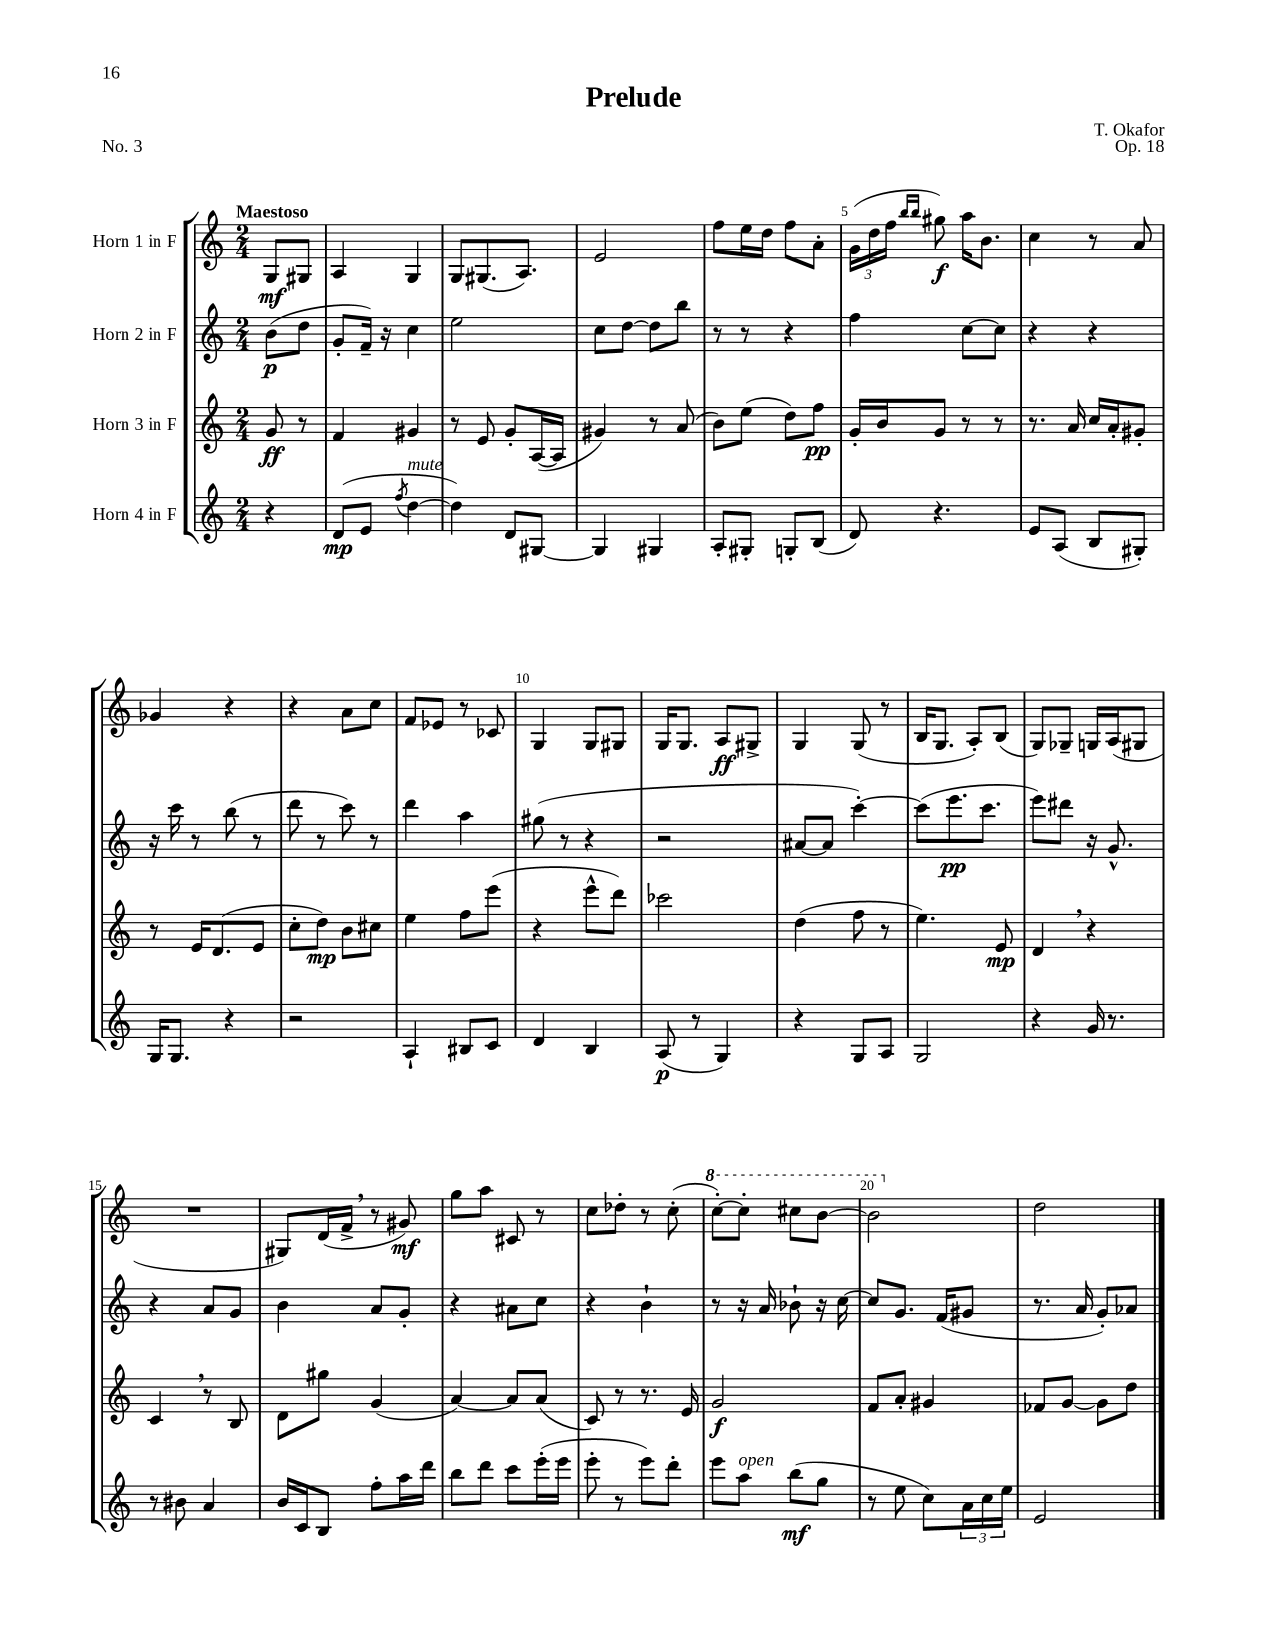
\header { title = "Prelude" composer = "T. Okafor" opus = "Op. 18" piece = "No. 3" }
<<
\new StaffGroup <<
\new Staff = "s0" \with { instrumentName = "Horn 1 in F" } {
    \clef treble \key c \major \numericTimeSignature \time 2/4 \partial 4 \tempo "Maestoso"
    g8\mf gis8 |
    a4 g4 |
    g8 gis8.( a8.) |
    e'2 |
    f''8 e''16 d''16 f''8 a'8-. |
    \tuplet 3/2 { g'16( d''16 f''16 } \grace { b''16 b''16 } gis''8\f) a''16 b'8. |
    c''4 r8 a'8 |
    ges'4 r4 |
    r4 a'8 c''8 |
    f'8 ees'8 r8 ces'8 |
    g4 g8 gis8 |
    g16 g8. a8\ff gis8-> |
    g4 g8( r8 |
    b16 g8. a8-.) b8( |
    g8) ges8-- g16 a16( gis8 |
    R2 |
    gis8) d'16( f'16-> \breathe r8 gis'8\mf) |
    g''8 a''8 cis'8 r8 |
    c''8 des''8-. r8 c''8-.( |
    \ottava #1 c'''8~-.) c'''8-. cis'''8 b''8~ |
    b''2 \ottava #0 |
    d''2 \bar "|." |
}
\new Staff = "s1" \with { instrumentName = "Horn 2 in F" } {
    \clef treble \key c \major \numericTimeSignature \time 2/4 \partial 4
    b'8\p( d''8 |
    g'8-. f'16--) r16 c''4 |
    e''2 |
    c''8 d''8~ d''8 b''8 |
    r8 r8 r4 |
    f''4 c''8~ c''8 |
    r4 r4 |
    r16 c'''16 r8 b''8( r8 |
    d'''8 r8 c'''8) r8 |
    d'''4 a''4 |
    gis''8( r8 r4 |
    r2 |
    ais'8~ ais'8 c'''4~-.) |
    c'''8( e'''8.\pp c'''8. |
    e'''8) dis'''8 r16 g'8.-^ |
    r4 a'8 g'8 |
    b'4 a'8 g'8-. |
    r4 ais'8 c''8 |
    r4 b'4-! |
    r8 r16 a'16 bes'8-! r16 c''16~ |
    c''8 g'8. f'16( gis'8 |
    r8. a'16 g'8-.) aes'8 \bar "|." |
}
\new Staff = "s2" \with { instrumentName = "Horn 3 in F" } {
    \clef treble \key c \major \numericTimeSignature \time 2/4 \partial 4
    g'8\ff r8 |
    f'4 gis'4 |
    r8 e'8 g'8-. a16~( a16 |
    gis'4) r8 a'8( |
    b'8) e''8( d''8) f''8\pp |
    g'16-. b'16 g'8 r8 r8 |
    r8. a'16 c''16 a'16-. gis'8-. |
    r8 e'16 d'8.( e'8 |
    c''8-. d''8\mp) b'8 cis''8 |
    e''4 f''8 e'''8( |
    r4 e'''8-^ d'''8) |
    ces'''2 |
    d''4( f''8 r8 |
    e''4.) e'8\mp |
    d'4 \breathe r4 |
    c'4 \breathe r8 b8 |
    d'8 gis''8 g'4( |
    a'4~) a'8 a'8( |
    c'8) r8 r8. e'16 |
    g'2\f |
    f'8 a'8-. gis'4 |
    fes'8 g'8~ g'8 d''8 \bar "|." |
}
\new Staff = "s3" \with { instrumentName = "Horn 4 in F" } {
    \clef treble \key c \major \numericTimeSignature \time 2/4 \partial 4
    r4 |
    d'8\mp( e'8 \acciaccatura { f''8 } d''4~^\markup { \italic "mute" } |
    d''4) d'8 gis8~ |
    gis4 gis4 |
    a8-. gis8-. g8-. b8( |
    d'8) r4. |
    e'8 a8( b8 gis8-.) |
    g16 g8. r4 |
    r2 |
    a4-! bis8 c'8 |
    d'4 b4 |
    a8\p( r8 g4) |
    r4 g8 a8 |
    g2 |
    r4 g'16 r8. |
    r8 bis'8 a'4 |
    b'16 c'16 b8 f''8-. a''16 d'''16 |
    b''8 d'''8 c'''8 e'''16-.( e'''16 |
    e'''8-. r8 e'''8) d'''8-. |
    e'''8 a''8^\markup { \italic "open" } b''8\mf( g''8 |
    r8 e''8 c''8) \tuplet 3/2 { a'16 c''16 e''16 } |
    e'2 \bar "|." |
}
>>
>>
\layout { \context { \Score \override BarNumber.break-visibility = ##(#f #t #t) barNumberVisibility = #(every-nth-bar-number-visible 5) } }
